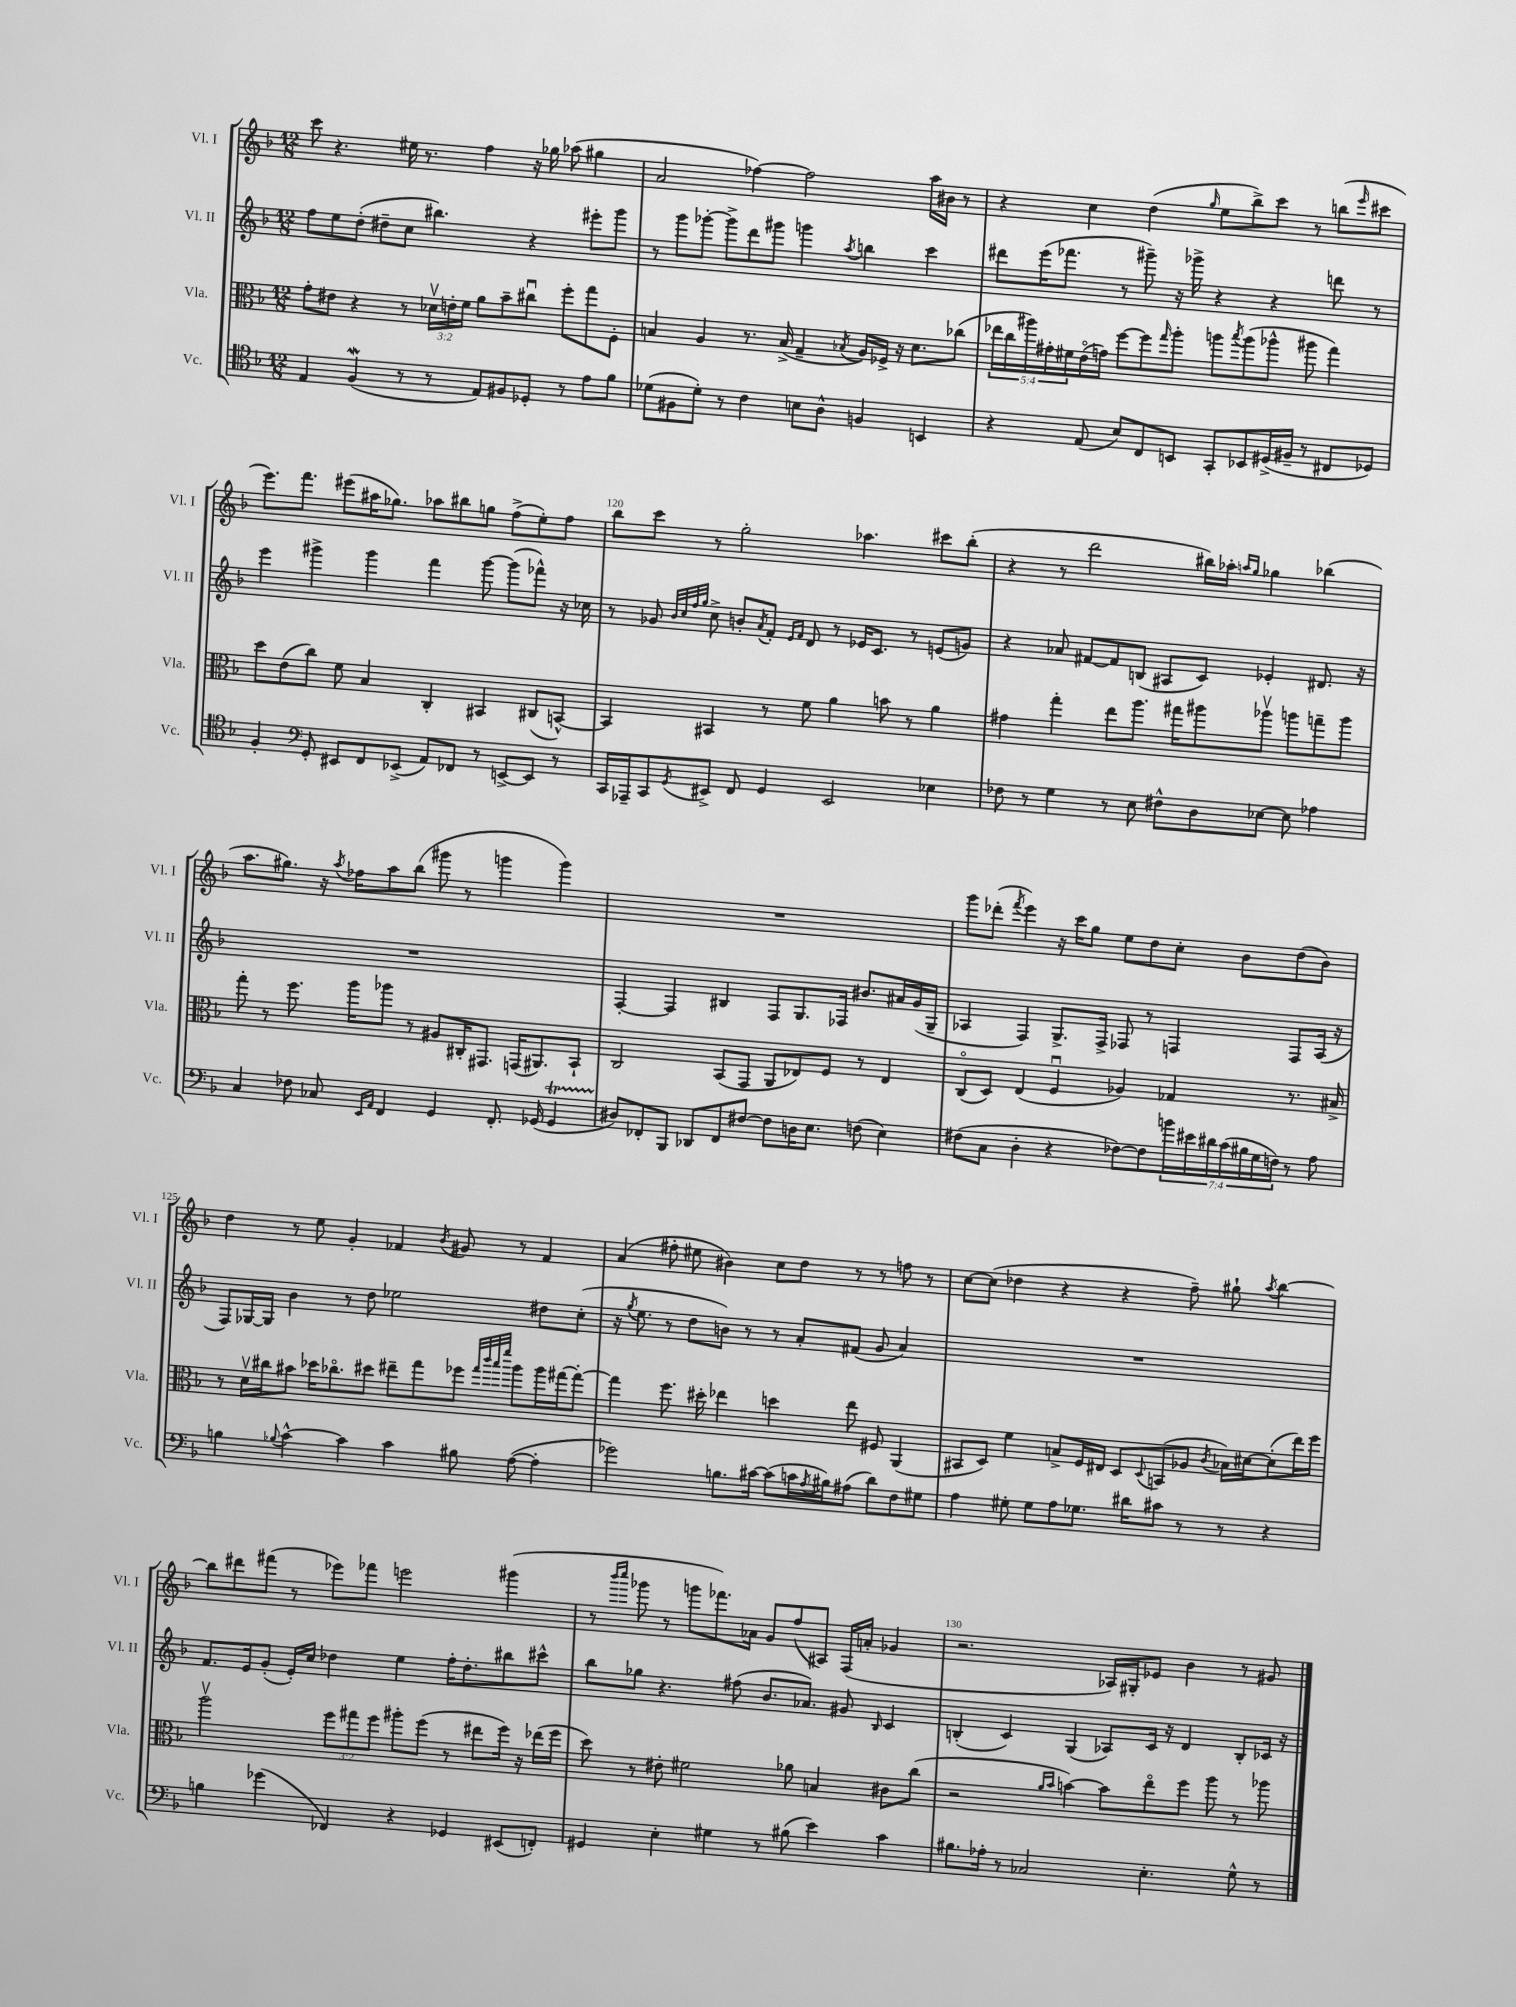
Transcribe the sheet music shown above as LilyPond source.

<<
\new StaffGroup <<
\new Staff = "s0" \with { instrumentName = "Vl. I" shortInstrumentName = "Vl. I" } {
    \clef treble \key f \major \numericTimeSignature \time 12/8
    c'''8 r4. eis''16 r8. f''4 r16 ges''16 aes''8( gis''4 |
    a'2 fes''4~) fes''2 a''16 bis'16 r8 |
    r4 c''4 d''4( \grace { g''16 } e''8 bes''8->) c'''8 r8 b''8( \grace { e'''16 } cis'''8 |
    e'''8.) f'''8. eis'''8( ais''16 ges''8.) aes''8 bis''8 g''8 f''8->( e''8-.) f''8 |
    bes''8 c'''8 r8 g''2-. aes''4. cis'''8 bes''8-.( |
    r4 r8 d'''2 bis''16) aes''16-. \grace { a''16 g''16 } ges''4 bes''4( |
    a''8. gis''8.) r16 \acciaccatura { a''8 } fes''16 a''8 bes''8( gis'''8 r8 g'''4 g'''4) |
    R1. |
    g'''8 des'''8-.( \acciaccatura { f'''8 } e'''4) r16 c'''16 g''8 e''8 d''8 c''8-. bes'8 d''8( bes'8) |
    d''4 r8 e''8 g'4-. fes'4 \acciaccatura { bes'8 } gis'8 r8 fes'4 |
    a'4( fis''8-. eis''8 bis'4) c''8 d''8 r8 r8 f''8 r8 |
    c''8~ c''8( des''4 r4 r4 f''8--) gis''8-! \acciaccatura { a''8 } bes''4~ |
    bes''8 dis'''8 fis'''8( r8 ees'''8) fes'''8 e'''2 gis'''4( |
    r8 \grace { bes'''16 c''''16 } ges'''8 r8 g'''8 fes'''8.) aes'16 g'8 f''8( ais8) f16( a'16-. ges'4 |
    r2. aes16) gis16-. ees'8 bes'4 r8 gis'8 \bar "|." |
}
\new Staff = "s1" \with { instrumentName = "Vl. II" shortInstrumentName = "Vl. II" } {
    \clef treble \key f \major \numericTimeSignature \time 12/8
    f''8 e''8 d''8-.( dis''8-- c''8 bis''4.) r4 eis'''8-. g'''8 |
    r8 g'''8 ges'''8~-. ges'''8-> d'''8 gis'''8 g'''4 \acciaccatura { a''8 } b''4 c'''4 |
    dis'''8 e'''16( fes'''8. r8 gis'''8--) r16 ges'''16-> r4 r4 d'''8 r8 |
    e'''4 gis'''4-> gis'''4 f'''4 gis'''8~ gis'''8( fes'''8-^) r16 ces''16 |
    r8 ges'8 \grace { bes'32 c''32 f''32 g''32 } c''8-> b'8-. \acciaccatura { a'8 } f'8-. \grace { e'16 f'16 } d'8 r8 ees'16 c'8. r8 e'8( g'8) |
    r4 aes'8 fis'8~ fis'8 b8( ais8 c'8) ees'4-. dis'8. r16 |
    R1. |
    f4~-. f4 bis4 f8 g8. fes16 bis'8. ais'16 g'16( g16-- |
    aes4 f4) g8.-> f16-> fes8 r8 f4 f8 aes16( r16 |
    f8) ges16~ ges16 bes'4 r8 d''8 ees''2 dis''8 c''8-.( |
    r16 \acciaccatura { g''8 } e''8. r8 d''8 b'8) r8 r8 a'8-. fis'8( g'8 a'4) |
    R1. |
    f'8. e'16 g'8-.( e'16-.) c''16 des''4 e''4 f''16-. des''8.-. bis''8 cis'''8-^ |
    bes''8 ges''8 r4. fis''8( bes'8. aes'8.) gis'8 \grace { bes16 } c'4 |
    b4-.( c'4) g4( aes8) c'16 r16 d'4 b8-. ces'16 r16 \bar "|." |
}
\new Staff = "s2" \with { instrumentName = "Vla." shortInstrumentName = "Vla." } {
    \clef alto \key f \major \numericTimeSignature \time 12/8 \override Staff.TupletNumber.text = #tuplet-number::calc-fraction-text
    g'8-. eis'8 r4 r8 \tuplet 3/2 { des'16\upbow e'16-. f'16 } a'8 bes'8-- cis''8\downbow f''8-. g''8 f8-. |
    b4 a4 r8. b16->( g4-- \acciaccatura { bes8 } a16) fes16-> r16 d'8. ces''8( |
    \tuplet 5/4 { ees''16 c''16 ais''16) gis'16-. fis'16 } e'16\flageolet( g'16) f''8~ f''8 \grace { g''16 } ais''8-. a''8 \acciaccatura { bes''8 } a''8( aes''8-^ ais''8 g''4) |
    d''8 e'8( c''8) f'8 bes4 c4-. bis,4 cis8( b,8~-^) |
    b,4 bis,4 r8 f'8 a'4 b'8 r8 a'4 |
    gis'4 g''4-. e''8 a''8. gis''16 ais''8 aes''8\upbow a''8 g''8-- a''8 |
    g''8-. r8 f''8. a''16 aes''8 r8 ais8 cis16-. gis,8. g,16( ais,8.) bes,8-! |
    c2 bes,8( g,8 a,8 ees8) f8 r8 ees4 |
    c8\flageolet( d8) e4( f4\downbow aes4) ges4 r8. bis16-> |
    r8 d'16\upbow cis''16 bis'8 des''16 ces''8.\flageolet dis''8 eis''8-- g''8 fes''8 \grace { g''32 c'''32 bes''32 f'''32 } a''8 a''16 gis''16~ gis''8~-. |
    gis''4 f''8. dis''16-. ees''4 d''4 ees''8 fis8 a,4( |
    bis,8 d8) f'4 b8-> f16 eis16 d8 \appoggiatura { d8 } b,8( aes8 \acciaccatura { c'8 } bes16) dis'16~ dis'8-.( e''16) f''16 |
    a''2\upbow \tuplet 3/2 { f''8 gis''8 f''8 } ais''8-. f''8( r8 eis''8 f''16) r16 ees''16( f''16 |
    d''8) r8 eis'8-. fis'2 aes'8 b4 cis'8 c''8( |
    r2 \grace { a'16 bes'16 } b'4~) b'8 e''8\flageolet f''8 a''8 r8 aes''8 \bar "|." |
}
\new Staff = "s3" \with { instrumentName = "Vc." shortInstrumentName = "Vc." } {
    \clef tenor \key f \major \numericTimeSignature \time 12/8 \override Staff.TupletNumber.text = #tuplet-number::calc-fraction-text
    e4 f4\mordent( r8 r8 e8) fis8 des8-. r8 e'8 f'8 |
    des'8( fis8 des'8-.) r8 c'4 b8 a8-^ f4 b,4 |
    r4 e8( bes8) c8 b,8 g,8-. bes,8 dis16->( fis16-- r8 cis8 des8) |
    f4-. \clef bass g,8-. eis,8 f,8 ees,8->( a,8) fes,8 r8 e,8~-> e,8 r8 |
    c,16 aes,,16-- c,8 \acciaccatura { g,8 } eis,8-> f,8 g,4 eis,2 ees4 |
    fes8 r8 g4 r8 e8 fis8-^ d8 ees8~ ees8 aes4 |
    c4 fes8 ces8 \grace { e,16 a,16 } f,4 g,4 f,8.-. ges,16( ges,4\startTrillSpan |
    dis8\stopTrillSpan) fes,8-. bes,,8 des,8 fes,8 fis8~ fis8 d16 e8. f8( e4) |
    fis8( c8 d4-. r4 fes8~) fes8 \tuplet 7/4 { b'16 eis'16 dis'16 c'16( bis16 g16 f16) } r8 a8 |
    b4 \appoggiatura { bes8 } c'4~-^ c'4 c'4 bis8 a8~( a4-. |
    ges'2) b8. cis'16~ cis'8( c'16 \acciaccatura { a8 } bis16) ais8( d'8) f8 gis8 |
    a4 gis8-. gis8 a8 ges8. dis'16 cis'8 r8 r8 r4 |
    b4 ges'4( fes,4) r4 ges,4 eis,8( f,8-.) |
    gis,4 e4-. gis4 r8 bis8( e'4) c'4 |
    bis8. aes16-. r8 ces2 e4.-. g8-^ r8 \bar "|." |
}
>>
>>
\layout { \context { \Score currentBarNumber = #116 \override BarNumber.break-visibility = ##(#f #t #t) barNumberVisibility = #(every-nth-bar-number-visible 5) } }
